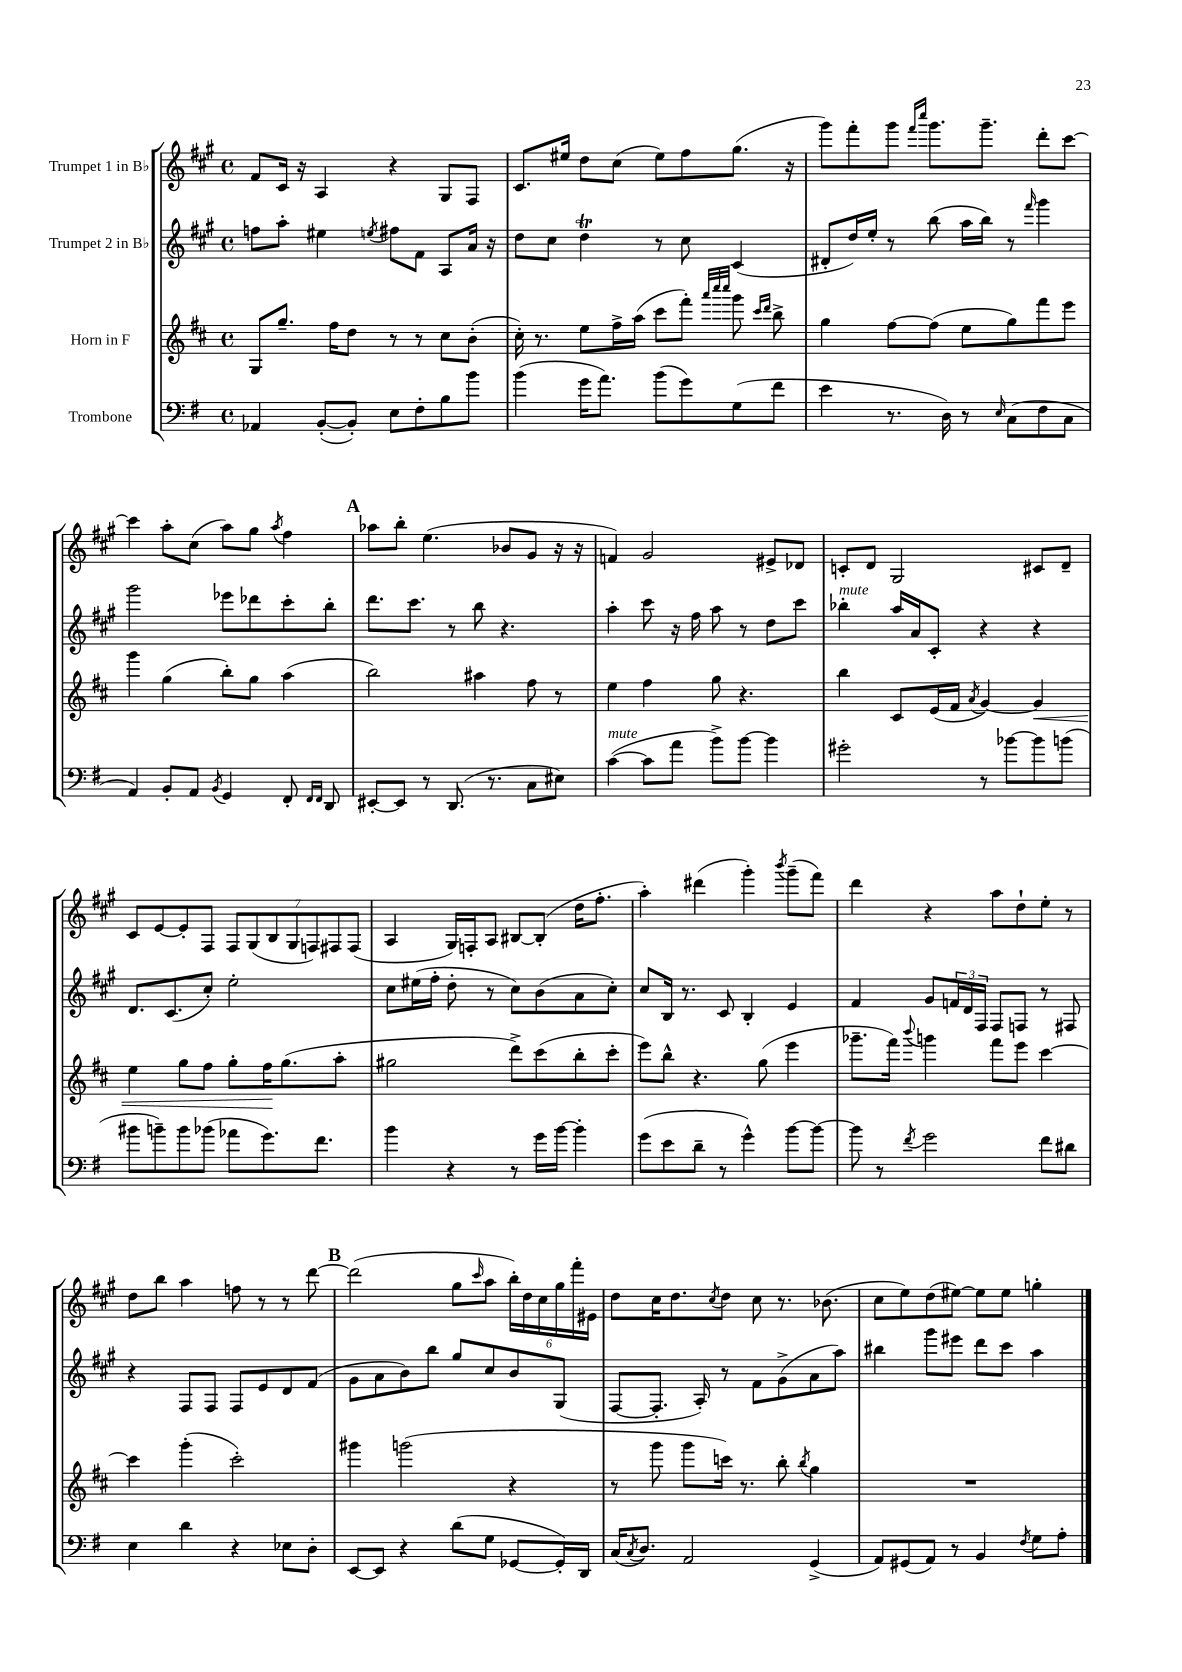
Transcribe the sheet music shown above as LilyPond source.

<<
\new StaffGroup <<
\new Staff = "s0" \with { instrumentName = "Trumpet 1 in Bb" } {
    \clef treble \key a \major \defaultTimeSignature \time 4/4
    fis'8 cis'16 r16 a4 r4 gis8 fis8 |
    cis'8. eis''16 d''8 cis''8( eis''8) fis''8 gis''8.( r16 |
    gis'''8) fis'''8-. gis'''8 \grace { fis'''16 cis''''16 } gis'''8. gis'''8.-- d'''8-. cis'''8~ |
    cis'''4 a''8-. cis''8( a''8) gis''8 \acciaccatura { a''8 } fis''4 |
    \mark \markup { \bold "A" } aes''8 b''8-. e''4.( bes'8 gis'8 r16 r16 |
    f'4) gis'2 eis'8-> des'8 |
    c'8-. d'8 gis2 cis'8 d'8-- |
    cis'8 e'8~ e'8-. fis8 \tuplet 7/4 { fis8 gis8( b8 gis8 f8) fis8 fis8( } |
    a4 gis16) f16-. a8 bis8~ bis8-.( d''16 fis''8.-. |
    a''4-.) dis'''4( gis'''4-.) \acciaccatura { b'''8 } gis'''8--( fis'''8) |
    d'''4 r4 a''8 d''8-! e''8-. r8 |
    d''8 b''8 a''4 f''8 r8 r8 d'''8~ |
    \mark \markup { \bold "B" } d'''2( gis''8 \grace { cis'''16 } a''8 \tuplet 6/4 { b''16-.) d''16 cis''16 gis''16 fis'''16-. eis'16 } |
    d''8 cis''16 d''8. \acciaccatura { cis''8 } d''8 cis''8 r8. bes'8.( |
    cis''8 e''8) d''8( eis''8~) eis''8 eis''8 g''4-. \bar "|." |
}
\new Staff = "s1" \with { instrumentName = "Trumpet 2 in Bb" } {
    \clef treble \key a \major \defaultTimeSignature \time 4/4
    f''8 a''8-. eis''4 \acciaccatura { e''8 } fis''8 fis'8 a8 a'16 r16 |
    d''8 cis''8 d''4\trill r8 cis''8 cis'4( |
    dis'8-. d''16) e''16-. r8 b''8( a''16 b''16) r8 \grace { fis'''16 } gis'''4 |
    gis'''2 ees'''8 des'''8 cis'''8-. b''8-. |
    \mark \markup { \bold "A" } d'''8. cis'''8. r8 b''8 r4. |
    a''4-. cis'''8 r16 fis''16 a''8 r8 d''8 cis'''8 |
    bes''4-.^\markup { \italic "mute" } a''16 a'16 cis'8-. r4 r4 |
    d'8. cis'8.( cis''8-.) e''2-. |
    cis''8 eis''16( fis''16-. d''8-. r8 cis''8) b'8( a'8 cis''8-.) |
    cis''8 b16 r8. cis'8 b4-. e'4 |
    fis'4 gis'8 \tuplet 3/2 { f'16 d'16 fis16 } fis8 f8 r8 fis8 |
    r4 fis8 fis8 fis8 e'8 d'8 fis'8( |
    \mark \markup { \bold "B" } gis'8 a'8 b'8) b''8 gis''8 cis''8 b'8 gis8( |
    fis8~ fis8.-. a16-.) r8 fis'8 gis'8->( a'8 a''8) |
    bis''4 gis'''8 eis'''8 d'''8 cis'''8 a''4 \bar "|." |
}
\new Staff = "s2" \with { instrumentName = "Horn in F" } {
    \clef treble \key d \major \defaultTimeSignature \time 4/4
    g8 g''8.-- fis''16 d''8 r8 r8 cis''8 b'8-.( |
    cis''16-.) r8. e''8 fis''16-> a''16( cis'''8 fis'''8-.) \grace { a'''32 cis''''32 cis''''32 } g'''8 \grace { cis'''16 d'''16 } b''8-> |
    g''4 fis''8~ fis''8( e''8 g''8) fis'''8 e'''8 |
    g'''4 g''4( b''8-.) g''8 a''4( |
    \mark \markup { \bold "A" } b''2) ais''4 fis''8 r8 |
    e''4 fis''4 g''8 r4. |
    b''4 cis'8 e'16( fis'16 \acciaccatura { a'8 } g'4~) g'4\< |
    e''4 g''8 fis''8 g''8-. fis''16\! g''8.( a''8-. |
    gis''2 d'''8->) cis'''8( b''8-. cis'''8-. |
    e'''8) b''8-^ r4. g''8( e'''4 |
    ges'''8.-- fis'''16) \appoggiatura { b'''8 } g'''4 fis'''8 e'''8 cis'''4~ |
    cis'''4 g'''4-.( cis'''2-.) |
    \mark \markup { \bold "B" } gis'''4 g'''2( r4 |
    r8 g'''8 g'''8 c'''16) r8. b''8-. \acciaccatura { b''8 } g''4 |
    R1 \bar "|." |
}
\new Staff = "s3" \with { instrumentName = "Trombone" } {
    \clef bass \key g \major \defaultTimeSignature \time 4/4
    aes,4 b,8~-.( b,8-.) e8 fis8-. b8 b'8 |
    b'4( g'16 a'8.) b'8( g'8) g8( fis'8 |
    e'4 r8. d16) r8 \grace { e16 } c8( fis8 c8 |
    a,4) b,8-. a,8 \acciaccatura { b,8 } g,4 fis,8-. \grace { fis,16 fis,16 } d,8 |
    \mark \markup { \bold "A" } eis,8~-. eis,8 r8 d,8.( r8. c8 eis8) |
    c'4~^\markup { \italic "mute" }( c'8 a'8 b'8->) b'8~ b'4 |
    gis'2-. r8 bes'8~ bes'8 b'8( |
    bis'8 b'8--) b'8 bes'8( aes'8 g'8.) fis'8. |
    b'4 r4 r8 g'16 b'16~ b'4-. |
    g'8( e'8 d'8-- r8 g'4-^) b'8~ b'8~ |
    b'8 r8 \acciaccatura { fis'8 } g'2 fis'8 dis'8 |
    e4 d'4 r4 ees8 d8-. |
    \mark \markup { \bold "B" } e,8~ e,8 r4 d'8( g8 ges,8~ ges,16-.) d,16 |
    c16( \acciaccatura { c8 } d8.) a,2 g,4->( |
    a,8) gis,8( a,8) r8 b,4 \acciaccatura { fis8 } g8 a8-. \bar "|." |
}
>>
>>
\layout { \context { \Score \remove "Bar_number_engraver" } }
